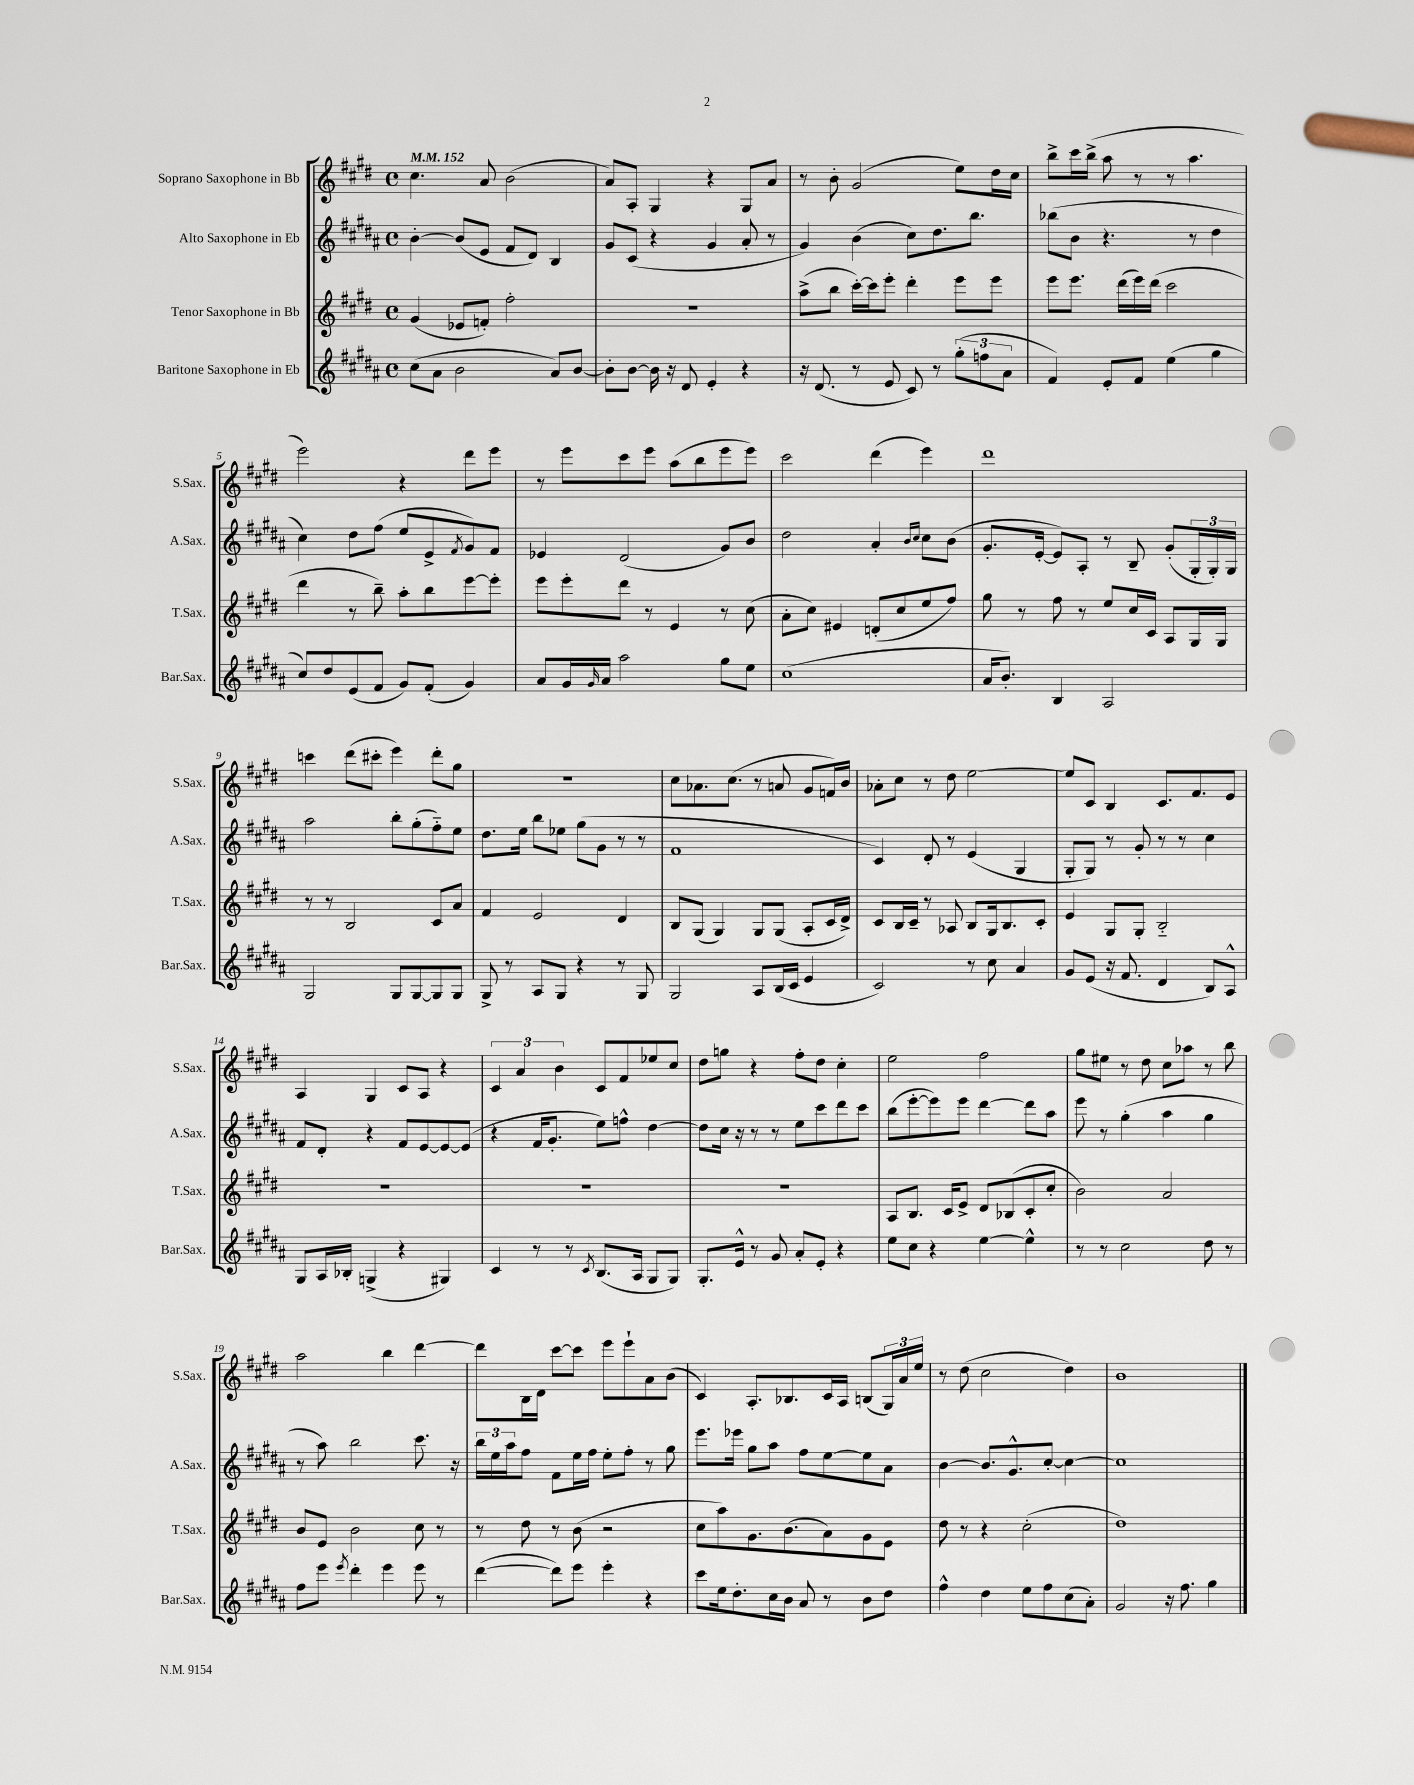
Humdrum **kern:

**kern	**kern	**kern	**kern
*part4	*part3	*part2	*part1
*staff4	*staff3	*staff2	*staff1
*I"Baritone Saxophone in Eb	*I"Tenor Saxophone in Bb	*I"Alto Saxophone in Eb	*I"Soprano Saxophone in Bb
*I'Bar.Sax.	*I'T.Sax.	*I'A.Sax.	*I'S.Sax.
*clefG2	*clefG2	*clefG2	*clefG2
*k[f#c#g#d#a#]	*k[f#c#g#d#]	*k[f#c#g#d#a#]	*k[f#c#g#d#]
*M4/4	*M4/4	*M4/4	*M4/4
*met(c)	*met(c)	*met(c)	*met(c)
*MM152	*MM152	*MM152	*MM152
=1	=1	=1	=1
(8cc#\L	(4g#/	[4b'\	4.cc#\
8a#\J	.	.	.
2b\	8e-X/L	(8b/L]	.
.	8fn'/J)	8e/J	8a/
.	2ff#'\	8f#/L	(2b\
.	.	8d#/J)	.
8a#/L)	.	4B/	.
[8b/J	.	.	.
=2	=2	=2	=2
8b'\L]	1r	8g#/L	8a/L)
[8b\J	.	(8c#/J	8A'/J
16b\]	.	4r	4G#/
16r	.	.	.
8d#/	.	.	.
4e'/	.	4g#/	4r
4r	.	8a#'/	8G#/L
.	.	8r	8a/J
=3	=3	=3	=3
16r	(8aa^\L	4g#/)	8r
(8.d#/	.	.	.
.	8bb\J	.	8b'\
8r	[16ccc#'\LL)	(4b\	(2g#/
.	16ccc#\J]	.	.
8e/	8eee'\J	.	.
8c#/)	4ddd#'\	8cc#\L)	.
8r	.	8.dd#\	.
(12gg#'\L	8eee\L	.	8ee\L)
.	.	8.bb\J	.
12ffn\	.	.	.
.	8eee\J	.	16dd#\L
12a#\J	.	.	.
.	.	.	16cc#\JJ
=4	=4	=4	=4
4f#/)	8eee\L	(8bb-X\L	8bb^\L
.	8.eee\J	8b\J	16ccc#\L
.	.	.	(16bb^\JJ
8e'/L	.	4.r	8aa\
.	(16ddd#\LL	.	.
8f#/J	16eee\)	.	8r
.	(16ddd#\JJ	.	.
(4ee\	2ccc#\	.	8r
.	.	8r	4.aa\
4gg#\	.	4dd#\	.
!!LO:LB:g=z
=5	=5	=5	=5
8cc#/L)	4ddd#\	4cc#\)	2eee\)
8dd#/	.	.	.
(8e/	8r	8dd#\L	.
8f#/J	8bb~\)	(8ff#\J	.
8g#/L)	8aa'\L	8ee/L	4r
(8f#'/J	8bb\	8e^/	.
.	.	8qf#/	.
4g#/)	[8eee\	8g#/)	8ddd#\L
.	8eee'\J]	8f#/J	8eee\J
=6	=6	=6	=6
8a#/L	8eee\L	4e-X/	8r
16g#/L	8eee'\	.	8eee\L
16qqg#/	.	.	.
16a#/JJ	.	.	.
2aa#\	8ddd#\J	(2d#/	8ccc#\
.	8r	.	8eee\J
.	4e/	.	(8aa\L
.	.	.	8bb\
8gg#\L	8r	8g#/L)	8eee\
8ee\J	(8cc#\	8b/J	8eee\J)
=7	=7	=7	=7
(1cc#	8a'\L	2dd#\	2ccc#\
.	8cc#\J)	.	.
.	4e#X/	.	.
.	(8dn'/L	4a#'/	(4ddd#\
.	8cc#/	.	.
.	.	16qqb/LL	.
.	.	16qqcc#/JJ	.
.	8ee/	8cc#\L	4eee\)
.	8ff#/J)	(8b\J	.
=8	=8	=8	=8
16a#/KL	8gg#\	8.g#'/L	1ddd#
8.b'/J)	.	.	.
.	8r	.	.
.	.	[16e'/Jk	.
4B/	8ff#\	8e/L])	.
.	8r	8A#'/J	.
2A#/	8ee/L	8r	.
.	16cc#/L	8B~/	.
.	16c#/JJ	.	.
.	8A/L	(8g#'/L	.
.	16G#/L	24G#'/L	.
.	.	24G#'/)	.
.	16G#/JJ	.	.
.	.	24G#/JJ	.
!!LO:LB:g=z
=9	=9	=9	=9
2G#/	8r	2aa#\	4cccn\
.	8r	.	.
.	2B/	.	(8ddd#\L
.	.	.	8ccc#X'\J
8G#/L	.	8bb'\L	4eee\)
[8G#/	.	(8gg#'\	.
8G#/]	8c#/L	8ff#\)	8ddd#'\L
8G#/J	8a/J	8ee\J	8gg#\J
=10	=10	=10	=10
8G#^/	4f#/	8.dd#\L	1r
8r	.	.	.
.	.	16ee\Jk	.
8A#/L	2e/	8bb\L	.
8G#/J	.	8ee-X\J	.
4r	.	(8gg#\L	.
.	.	8g#\J	.
8r	4d#/	8r	.
8G#/	.	8r	.
=11	=11	=11	=11
2G#/	8B/L	1f#	8cc#\L
.	(8G#/J	.	8.a-X\
.	4G#/)	.	.
.	.	.	(8.cc#\J
8A#/L	8G#/L	.	8r
(16B/L	(8G#/J	.	8an/
16c#/JJ	.	.	.
4e/	8A'/L	.	8g#/L
.	16c#/L	.	16fn/L)
.	16d#^/JJ)	.	16b/JJ
=12	=12	=12	=12
2c#/)	8c#/L	4c#/)	8a-X'\L
.	16B/L	.	8cc#\J
.	16c#~/JJ	.	.
.	8r	8d#'/	8r
.	8A-X/	8r	8dd#\
8r	8B/L	(4e/	[2ee\
8cc#\	16G#/k	.	.
.	8.B/	.	.
4a#/	.	4G#/	.
.	8c#'/J	.	.
=13	=13	=13	=13
8g#/L	4e/	8G#'/L	8ee/L]
(8e/J	.	8G#/J)	8c#/J
16r	8G#/L	8r	4B/
8.f#/	.	.	.
.	8G#'/J	8g#'/	.
4d#/	2B/	8r	8.c#/L
.	.	8r	.
.	.	.	8.f#/
8B/L)	.	4cc#\	.
8A#^^/J	.	.	8e/J
!!LO:LB:g=z
=14	=14	=14	=14
8G#/L	1r	8f#/L	4A/
16A#/L	.	8d#'/J	.
16B-X'/JJ	.	.	.
(4Gn^/	.	4r	4G#/
4r	.	8f#/L	8c#/L
.	.	[8e/	8A/J
4G#X/)	.	8e/_	4r
.	.	(8e/J]	.
=15	=15	=15	=15
4c#/	1r	4r	6c#/
.	.	.	6a/
8r	.	16f#/KL	.
.	.	8.g#'/J	.
.	.	.	6b\
8r	.	.	.
8qc#/	.	.	.
(8.B/L	.	8ee\L)	8c#/L
.	.	8ffn^^\J	8f#/
16A#/Jk	.	.	.
8G#/L	.	[4dd#\	8ee-X/
8G#/J)	.	.	8cc#/J
=16	=16	=16	=16
8.G#'/L	1r	8dd#\L]	8dd#\L
.	.	16cc#\Jk	8ggn\J
16e^^/Jk	.	16r	.
8r	.	8r	4r
8g#/	.	8r	.
8a#'/L	.	8ee\L	8ff#'\L
8e'/J	.	8ccc#\	8dd#\J
4r	.	8ddd#\	4cc#'\
.	.	8ccc#\J	.
=17	=17	=17	=17
8ee\L	8A/L	(8bb\L	2ee\
8cc#\J	8.B/J	[8eee'\	.
4r	.	8eee\])	.
.	16c#/KL	.	.
.	8e^/J	8eee\J	.
[4ee\	8d#/L	[4ddd#\	2ff#\
.	(8B-X/	.	.
4ee^^\]	8c#'/	8ddd#\L]	.
.	8cc#'/J	8aa#\J	.
=18	=18	=18	=18
8r	2b\)	8eee\	8gg#\L
8r	.	8r	8ee#X\J
2cc#\	.	(4gg#'\	8r
.	.	.	8dd#\
.	2a/	4aa#\	8cc#\L
.	.	.	8aa-X\J
8dd#\	.	4gg#\	8r
8r	.	.	8bb\
!!LO:LB:g=z
=19	=19	=19	=19
8ff#\L	8b/L	8r	2aa\
8eee\J	8e/J	8aa#\)	.
8qeee/	.	.	.
4ddd#'\	2b\	2bb\	.
4eee\	.	.	4bb\
8eee\	8cc#\	8.ccc#\	[4ddd#\
8r	8r	.	.
.	.	16r	.
=20	=20	=20	=20
([4ddd#\	8r	24bb\LL	8ddd#\L]
.	.	24ee\	.
.	.	24aa#\J	.
.	8dd#\	8ff#\J	16B\L
.	.	.	16d#\JJ
8ddd#\L])	8r	8f#\L	[8ccc#\L
8eee\J	(8b\	16ee\L	8ccc#\J]
.	.	16ff#\JJ	.
4eee'\	2r	8ee'\L	8eee\L
.	.	8ff#'\J	8eee`\
4r	.	8r	8a\
.	.	8gg#\	(8b\J
=21	=21	=21	=21
8ccc#\L	8cc#\L	8.eee\L	4c#/)
16ee\k	8aa\)	.	.
8.dd#'\	.	16eee-X\Jk	.
.	8.g#\	8gg#\L	8.A'/L
16cc#\L	.	8aa#\J	.
16b\JJ	(8.b\	.	8.B-X/
8a#/	.	8ff#\L	.
8r	8a\)	[8ee\	16c#/L
.	.	.	16A/JJ
8b\L	8g#\	8ee\]	(8Bn/L
8dd#\J	8e\J	8a#\J	24G#/L)
.	.	.	24a/
.	.	.	24ee/JJ
=22	=22	=22	=22
4ff#^^\	8dd#\	[4b\	8r
.	8r	.	(8dd#\
4dd#\	4r	8.b/L]	2cc#\
.	.	8.g#^^/	.
8ee\L	(2cc#'\	.	.
8ff#\	.	[8cc#'/J	.
(8cc#\	.	4cc#\_	4dd#\)
8a#'\J)	.	.	.
=23	=23	=23	=23
2g#/	1dd#)	1cc#]	1b
16r	.	.	.
8.ff#\	.	.	.
4gg#\	.	.	.
==	==	==	==
*-	*-	*-	*-
